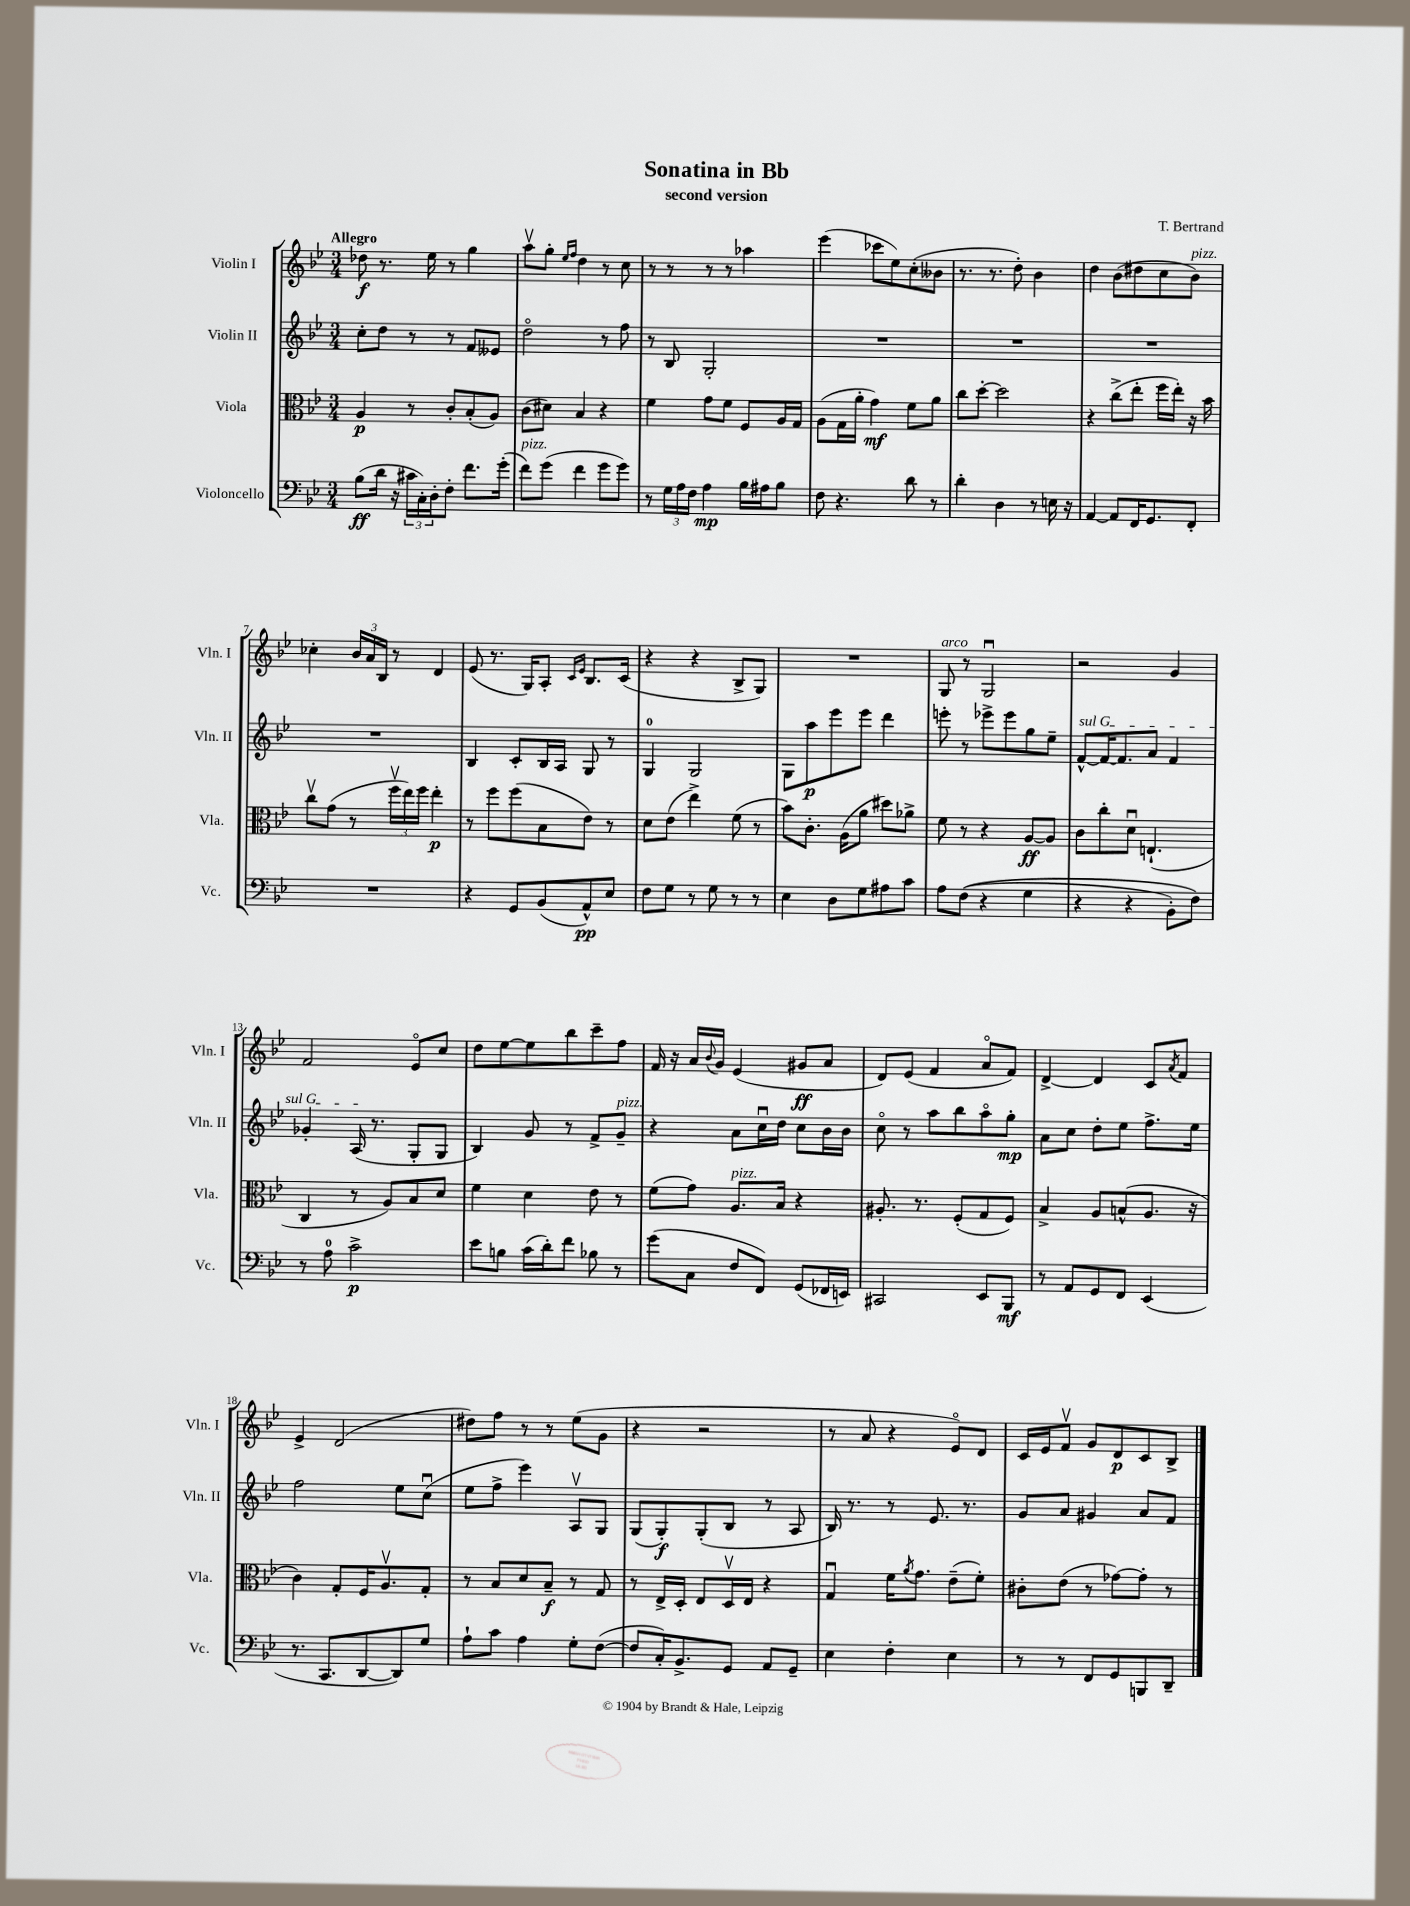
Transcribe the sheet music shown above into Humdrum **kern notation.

**kern	**dynam	**kern	**dynam	**kern	**dynam	**kern	**dynam
*part4	*part4	*part3	*part3	*part2	*part2	*part1	*part1
*staff4	*staff4	*staff3	*staff3	*staff2	*staff2	*staff1	*staff1
*I"Violoncello	*	*I"Viola	*	*I"Violin II	*	*I"Violin I	*
*I'Vc.	*	*I'Vla.	*	*I'Vln. II	*	*I'Vln. I	*
*clefF4	*	*clefC3	*	*clefG2	*	*clefG2	*
*k[b-e-]	*	*k[b-e-]	*	*k[b-e-]	*	*k[b-e-]	*
*M3/4	*	*M3/4	*	*M3/4	*	*M3/4	*
=1	=1	=1	=1	=1	=1	=1	=1
!	!	!	!	!	!	!LO:TX:a:B:t=Allegro	!
(8B-\L	ff	4A/	p	8cc'\L	.	8dd-X\	f
16d\Jk	.	.	.	8dd\J	.	8.r	.
16r	.	.	.	.	.	.	.
24c#X\LL	.	8r	.	8r	.	.	.
24C'\)	.	.	.	.	.	.	.
.	.	.	.	.	.	16ee-\	.
24D'\J	.	.	.	.	.	.	.
8F'\J	.	8c'/L	.	8r	.	8r	.
8.f\L	.	(8B-'/	.	8f/L	.	4gg\	.
.	.	8A/J)	.	8e--X/J	.	.	.
(16g'\Jk	.	.	.	.	.	.	.
=2	=2	=2	=2	=2	=2	=2	=2
!LO:TX:a:i:t=pizz.	!	!	!	!	!	!	!
8f\L)	.	(8c\L	.	2dd\	.	8aav\L	.
(8g\J	.	8d#X\J)	.	.	.	8gg'\J	.
.	.	.	.	.	.	16qqee-/LL	.
.	.	.	.	.	.	16qqff/JJ	.
4f\	.	4B-/	.	.	.	4dd\	.
8g\L	.	4r	.	8r	.	8r	.
8g\J)	.	.	.	8ff\	.	8cc\	.
=3	=3	=3	=3	=3	=3	=3	=3
8r	.	4f\	.	8r	.	8r	.
24G\LL	.	.	.	8B-/	.	8r	.
24A\	.	.	.	.	.	.	.
24F\JJ	.	.	.	.	.	.	.
4A\	mp	8g\L	.	2G'/	.	8r	.
.	.	8f\J	.	.	.	8r	.
16B-\LL	.	8F/L	.	.	.	4aa-X\	.
16A#X\J	.	.	.	.	.	.	.
8B-\J	.	16A/L	.	.	.	.	.
.	.	16G/JJ	.	.	.	.	.
=4	=4	=4	=4	=4	=4	=4	=4
8F\	.	(8A\L	.	2.r	.	(4eee-\	.
4.r	.	16G\L	.	.	.	.	.
.	.	16a'\JJ	.	.	.	.	.
.	.	4g\)	mf	.	.	8ccc-X\L	.
.	.	.	.	.	.	8ee-\)	.
8d\	.	8f\L	.	.	.	(8cc'\	.
8r	.	8a\J	.	.	.	8b--X\J	.
=5	=5	=5	=5	=5	=5	=5	=5
4d'\	.	8cc\L	.	2.r	.	8.r	.
.	.	[8dd'\J	.	.	.	.	.
.	.	.	.	.	.	8.r	.
4D\	.	2dd\]	.	.	.	.	.
.	.	.	.	.	.	8dd'\)	.
8r	.	.	.	.	.	4b-\	.
16En\	.	.	.	.	.	.	.
16r	.	.	.	.	.	.	.
=6	=6	=6	=6	=6	=6	=6	=6
[4AA/	.	4r	.	2.r	.	4dd\	.
8AA/L]	.	(8cc^\L	.	.	.	(8b-\L	.
16FF/K	.	8ee-'\J	.	.	.	8dd#X\	.
8.GG/	.	.	.	.	.	.	.
.	.	16ff\LL	.	.	.	8cc\	.
.	.	16ee-'\JJ)	.	.	.	.	.
!	!	!	!	!	!	!LO:TX:a:i:t=pizz.	!
8FF'/J	.	16r	.	.	.	8b-\J)	.
.	.	16b-\	.	.	.	.	.
!!LO:LB:g=z
=7	=7	=7	=7	=7	=7	=7	=7
2.r	.	8ccv\L	.	2.r	.	4cc-X'\	.
.	.	(8g\J	.	.	.	.	.
.	.	8r	.	.	.	24b-/LL	.
.	.	.	.	.	.	24a/	.
.	.	.	.	.	.	24B-/JJ	.
.	.	24ffv\LL	.	.	.	8r	.
.	.	24ee-\)	.	.	.	.	.
.	.	24ff\JJ	.	.	.	.	.
.	.	4ee-'\	p	.	.	4d/	.
=8	=8	=8	=8	=8	=8	=8	=8
4r	.	8r	.	4B-/	.	(8e-/	.
.	.	8ff\L	.	.	.	8.r	.
8GG/L	.	(8ff\	.	8c'/L	.	.	.
.	.	.	.	.	.	16G/KL)	.
(8BB-/	.	8B-\	.	16B-/L	.	8A'/J	.
.	.	.	.	16A/JJ	.	.	.
.	.	.	.	.	.	16qqc/LL	.
.	.	.	.	.	.	16qqe-/JJ	.
8AA^^/)	pp	8e-\J)	.	8G/	.	8.B-/L	.
8E-/J	.	8r	.	8r	.	.	.
.	.	.	.	.	.	(16c/Jk	.
=9	=9	=9	=9	=9	=9	=9	=9
8F\L	.	8d\L	.	4G/	.	4r	.
8G\J	.	(8e-\J	.	.	.	.	.
8r	.	4ee-^\)	.	2G/	.	4r	.
8G\	.	.	.	.	.	.	.
8r	.	(8f\	.	.	.	8B-^/L	.
8r	.	8r	.	.	.	8G/J)	.
=10	=10	=10	=10	=10	=10	=10	=10
4E-\	.	8b-\L)	.	8G\L	.	2.r	.
.	.	8.c'\J	.	8aa\	p	.	.
8D\L	.	.	.	8eee-\	.	.	.
.	.	(16A\KL	.	.	.	.	.
8G\	.	8a\J	.	8eee-\J	.	.	.
8A#X\	.	8dd#X\L)	.	4ddd\	.	.	.
8c\J	.	8a-X^\J	.	.	.	.	.
=11	=11	=11	=11	=11	=11	=11	=11
!	!	!	!	!	!	!LO:TX:a:i:t=arco	!
8A\L	.	8f\	.	8eeen'\	.	8G/	.
((8F\J	.	8r	.	8r	.	8r	.
4r	.	4r	.	8eee-X^\L	.	2Gu/	.
.	.	.	.	8eee-\	.	.	.
4G\	.	[8A/L	ff	8gg\	.	.	.
.	.	8A/J]	.	8ee-~\J	.	.	.
=12	=12	=12	=12	=12	=12	=12	=12
!	!	!	!	!LO:TX:a:i:t=sul G	!	!	!
4r	.	8c\L	.	[8f^^/L	.	2r	.
.	.	8cc'\	.	16f/K_	.	.	.
.	.	.	.	8.f/]	.	.	.
4r	.	8du\J	.	.	.	.	.
.	.	(4.En`/	.	8a/J	.	.	.
8BB-'\L)	.	.	.	4f/	.	4g/	.
8F\J)	.	.	.	.	.	.	.
!!LO:LB:g=z
=13	=13	=13	=13	=13	=13	=13	=13
8r	.	4C/	.	4g-X'/	.	2f/	.
8A\	.	.	.	.	.	.	.
2c^\	p	8r	.	(16A/	.	.	.
.	.	.	.	8.r	.	.	.
.	.	8A/L)	.	.	.	.	.
.	.	8B-/	.	8G'/L	.	8e-/L	.
.	.	8d/J	.	8G/J	.	8cc/J	.
=14	=14	=14	=14	=14	=14	=14	=14
8e-\L	.	4f\	.	4B-/)	.	8dd\L	.
8Bn\J	.	.	.	.	.	[8ee-\	.
(16c\LL	.	4d\	.	8g/	.	8ee-\]	.
16d'\J)	.	.	.	.	.	.	.
8f\J	.	.	.	8r	.	8bb-\	.
8B-X\	.	8e-\	.	8f^/L	.	8ccc~\	.
!	!	!	!	!LO:TX:a:i:t=pizz.	!	!	!
8r	.	8r	.	8g~/J	.	8ff\J	.
=15	=15	=15	=15	=15	=15	=15	=15
(8g\L	.	(8f\L	.	4r	.	16f/	.
.	.	.	.	.	.	16r	.
8C\J	.	8g\J)	.	.	.	16a/LL	.
.	.	.	.	.	.	8qqb-/	.
.	.	.	.	.	.	16g/JJ	.
!	!	!LO:TX:a:i:t=pizz.	!	!	!	!	!
8F/L	.	8.A/L	.	8a\L	.	(4e-/	.
8FF/J)	.	.	.	16ccu\L	.	.	.
.	.	16B-/Jk	.	16dd\JJ	.	.	.
(8GG/L	.	4r	.	8cc\L	.	8g#X/L	ff
16FF-X/L	.	.	.	16b-\L	.	8a/J	.
16EEn/JJ)	.	.	.	16b-\JJ	.	.	.
=16	=16	=16	=16	=16	=16	=16	=16
2CC#X/	.	8.A#X'/	.	8cc\	.	8d/L)	.
.	.	.	.	8r	.	(8e-/J	.
.	.	8.r	.	.	.	.	.
.	.	.	.	8aa\L	.	4f/	.
.	.	(8F'/L	.	8bb-\	.	.	.
8EE-/L	.	8G/	.	8aa\	.	8a/L	.
8BBB-/J	mf	8F/J)	.	8gg'\J	mp	8f/J)	.
=17	=17	=17	=17	=17	=17	=17	=17
8r	.	4B-^/	.	8a\L	.	[4d^/	.
8AA/L	.	.	.	8cc\J	.	.	.
8GG/	.	8A/L	.	8dd'\L	.	4d/]	.
8FF/J	.	(8Bn^^/	.	8ee-\J	.	.	.
(4EE-/	.	8.A/J	.	8.ff^\L	.	8c/L	.
.	.	.	.	.	.	8qa/	.
.	.	.	.	.	.	8f/J	.
.	.	16r	.	16ee-\Jk	.	.	.
!!LO:LB:g=z
=18	=18	=18	=18	=18	=18	=18	=18
8.r	.	4c\)	.	2ff\	.	4e-^/	.
8.CC/L	.	.	.	.	.	.	.
.	.	8G'/L	.	.	.	(2d/	.
[8DD/	.	16F/K	.	.	.	.	.
.	.	8.Av/	.	.	.	.	.
8DD/])	.	.	.	8ee-\L	.	.	.
8G/J	.	8G'/J	.	(8ccu\J	.	.	.
=19	=19	=19	=19	=19	=19	=19	=19
8A`\L	.	8r	.	8ee-\L	.	8dd#X\L)	.
8c\J	.	8B-/L	.	8ff^\J	.	8ff\J	.
4A\	.	8d/	.	4eee-\)	.	8r	.
.	.	8B-~/J	f	.	.	8r	.
8G'\L	.	8r	.	8Av/L	.	(8ee-\L	.
([8F\J	.	8G/	.	8G/J	.	8g\J	.
=20	=20	=20	=20	=20	=20	=20	=20
8F/L]	.	8r	.	(8G/L	.	4r	.
16C'/K)	.	16E-^/LL	.	8G'/)	f	.	.
8.BB-^/	.	16D'/JJ	.	.	.	.	.
.	.	8E-/L	.	(8G'/	.	2r	.
8GG/J	.	16Dv/L	.	8B-/J	.	.	.
.	.	16E-/JJ	.	.	.	.	.
8AA/L	.	4r	.	8r	.	.	.
8GG~/J	.	.	.	8A/	.	.	.
=21	=21	=21	=21	=21	=21	=21	=21
4E-\	.	4Gu/	.	16B-/)	.	8r	.
.	.	.	.	8.r	.	.	.
.	.	.	.	.	.	8a/	.
4F'\	.	16f\KL	.	8r	.	4r	.
.	.	8qa/	.	.	.	.	.
.	.	8.g\J	.	.	.	.	.
.	.	.	.	8.e-/	.	.	.
4E-\	.	(8e-~\L	.	.	.	8e-/L)	.
.	.	.	.	8.r	.	.	.
.	.	8f'\J)	.	.	.	8d/J	.
=22	=22	=22	=22	=22	=22	=22	=22
8r	.	8c#X'\L	.	8g/L	.	16c/LL	.
.	.	.	.	.	.	16e-/J	.
8r	.	(8e-\J	.	8a/J	.	8fv/J	.
8FF/L	.	8r	.	4g#X/	.	8g/L	.
8GG/	.	[8g-X\L)	.	.	.	8d/	p
8BBBn/	.	8g-'\J]	.	8a/L	.	8c/	.
8DD~/J	.	8r	.	8f/J	.	8B-^/J	.
==	==	==	==	==	==	==	==
*-	*-	*-	*-	*-	*-	*-	*-
